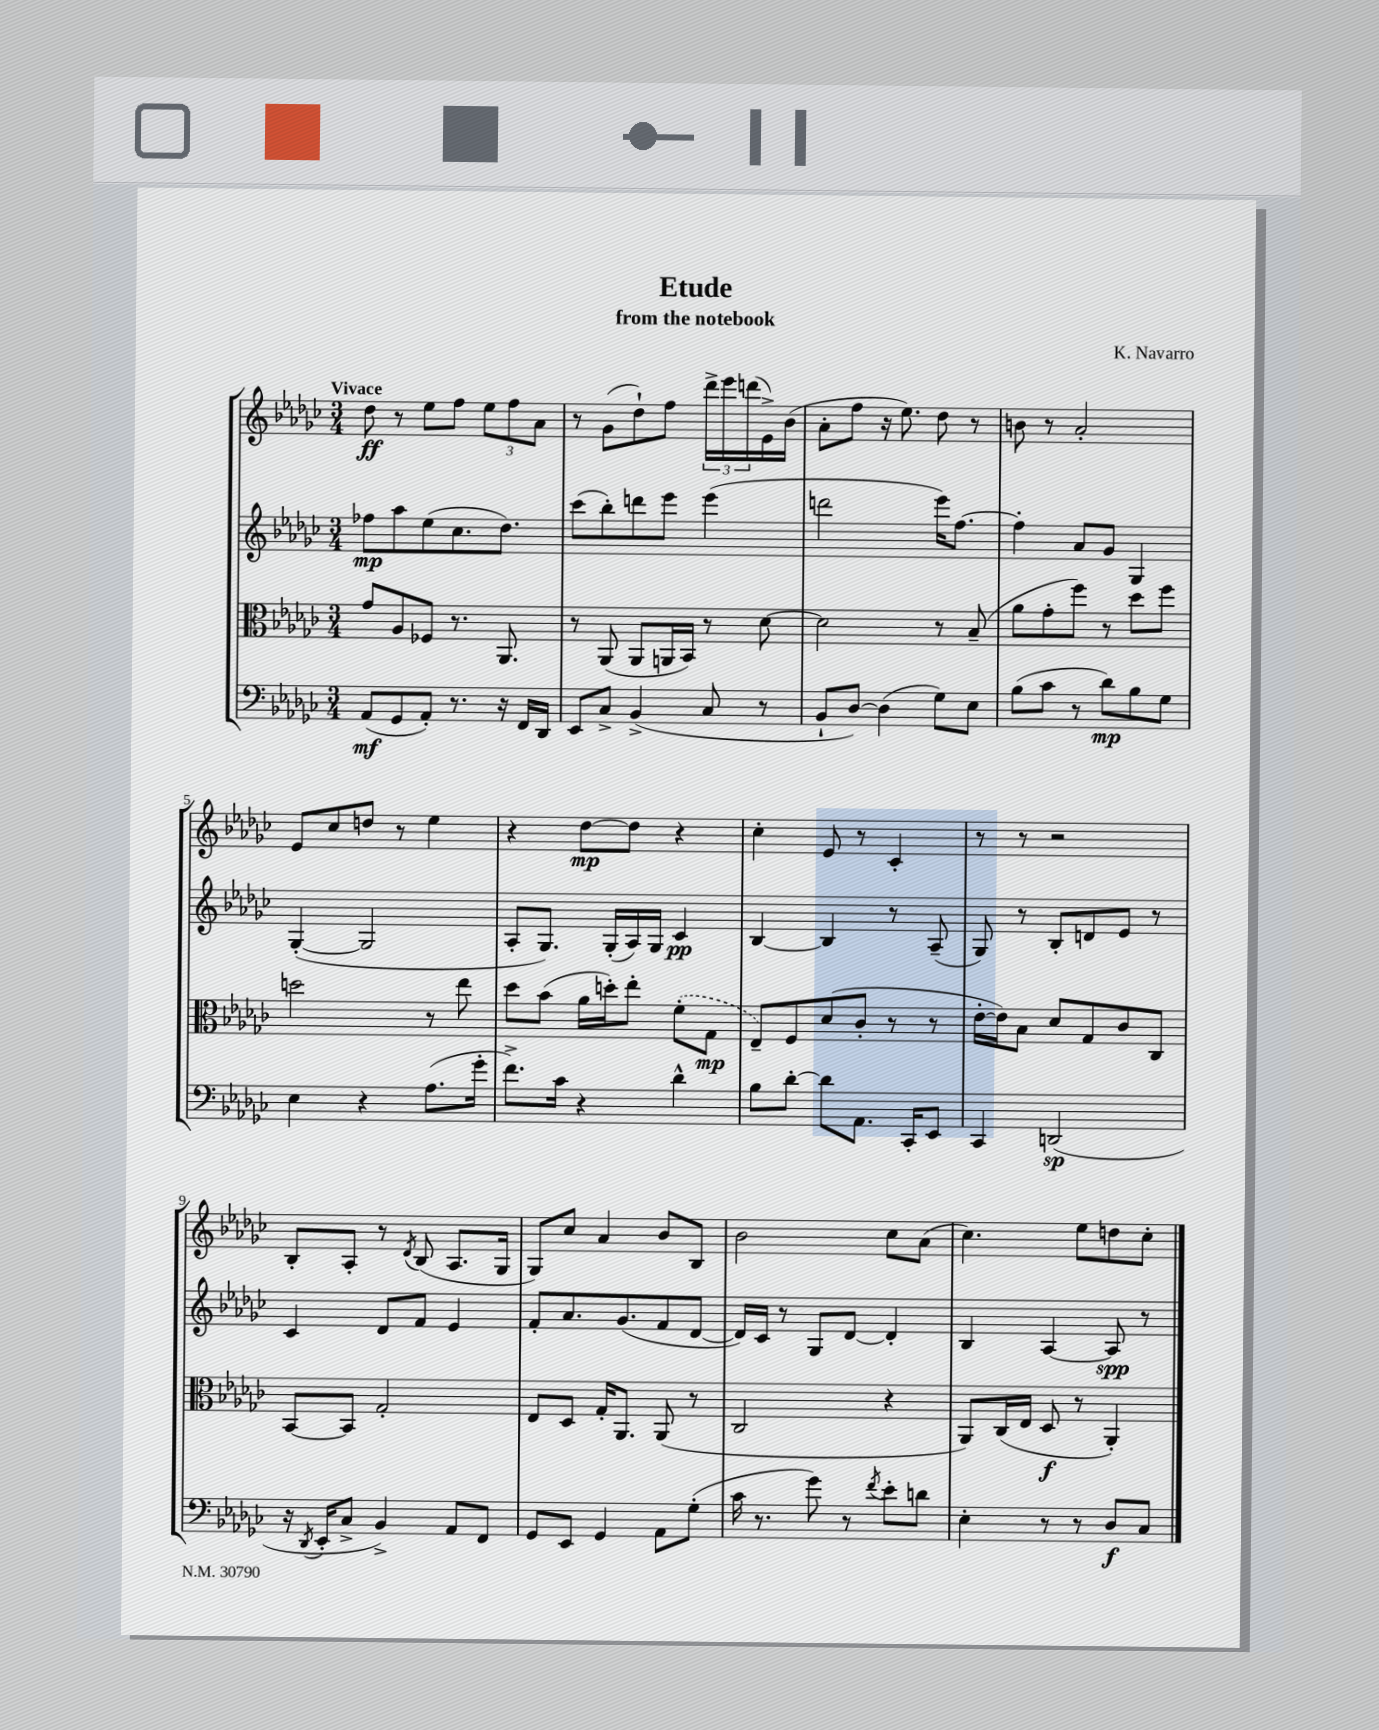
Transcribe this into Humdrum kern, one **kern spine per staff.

**kern	**kern	**kern	**kern
*staff4	*staff3	*staff2	*staff1
*clefF4	*clefC3	*clefG2	*clefG2
*k[b-e-a-d-g-c-]	*k[b-e-a-d-g-c-]	*k[b-e-a-d-g-c-]	*k[b-e-a-d-g-c-]
*M3/4	*M3/4	*M3/4	*M3/4
(8AA-/L	8g-/L	8ff-\L	8dd-\
8GG-/	8A-/	8aa-\	8r
8AA-'/J)	8F-/J	(8ee-\	8ee-\L
8.r	8.r	8.cc-\	8ff\J
.	.	.	12ee-\L
16r	8.AA-/	8.dd-\J)	.
.	.	.	12ff\
16FF/LL	.	.	.
.	.	.	12a-\J
16DD-/JJ	.	.	.
=	=	=	=
8EE-/L	8r	(8ccc-\L	8r
8C-^/J	(8AA-/	8bb-'\)	(8g-\L
(4BB-^/	8AA-/L	8ddd\	8dd-`\)
.	16AA/L	8eee-\J	8ff\J
.	16BB-/JJ)	.	.
8C-/	8r	(4eee-\	24ddd-^\LL
.	.	.	24eee-\
.	.	.	(24ddd\
8r	[8d-\	.	16e-^\)
.	.	.	(16b-\JJ
=	=	=	=
8BB-`/L	2d-\]	2ddd\	8a-'\L
[8D-/J)	.	.	8ff\J
(4D-\]	.	.	16r
.	.	.	8.ee-\)
8G-\L)	8r	16eee-\LK)	8dd-\
.	.	[8.ff\J	.
8E-\J	(8B-~/	.	8r
=	=	=	=
(8B-\L	8a-\L	4ff'\]	8b\
8c-\J	8g-'\	.	8r
8r	8ff\J)	8a-/L	2a-'/
8d-\L)	8r	8g-/J	.
8B-\	8dd-\L	4G-/	.
8G-\J	8ff\J	.	.
=	=	=	=
4E-\	2dd\	([4G-'/	8e-/L
.	.	.	8cc-/
4r	.	2G-/]	8dd/J
.	.	.	8r
(8.A-\L	8r	.	4ee-\
.	8ee-\	.	.
16g-'\Jk	.	.	.
=	=	=	=
8.f^\L)	8dd-\L	8A-'/L	4r
.	(8b-\J	8.G-/J)	.
16c-\Jk	.	.	.
4r	16a-\LL	.	[8dd-\L
.	16dd'\J)	(16G-'/LL	.
.	8ee-'\J	16A-/)	8dd-\]J
.	.	16G-/JJ	.
4d-^^\	(8f'\L	4c-/	4r
.	8G-\J	.	.
=	=	=	=
8B-\L	8E-~/L)	[4B-/	4cc-'\
[8d-'\J	8F/	.	.
8d-\]L	(8d-/	4B-/]	8e-/
8.AA-\J	8c-'/J	.	8r
.	8r	8r	4c-'/
16CC-'/LK	.	.	.
8EE-/J	8r	(8A-~/	.
=	=	=	=
4CC-/	[16e-'\LL	8G-/)	8r
.	16e-\]J)	.	.
.	8B-\J	8r	8r
(2DD/	8d-/L	8B-'/L	2r
.	8G-/	8d/	.
.	8c-/	8e-/J	.
.	8C-/J	8r	.
=	=	=	=
16r	[8BB-/L	4c-/	8B-'/L
8qDD-/	.	.	.
16EE-'/LK	.	.	.
8C-^/J	8BB-/]J	.	8A-'/J
4BB-^/)	2G-'/	8d-/L	8r
.	.	.	8qd-/
.	.	8f/J	(8B-/
8AA-/L	.	4e-/	8.A-/L
8FF/J	.	.	.
.	.	.	16G-/Jk
=	=	=	=
8GG-/L	8E-/L	8f'/L	8G-/L)
8EE-/J	8D-/J	8.a-/	8cc-/J
4GG-/	16G-'/LK	.	4a-/
.	8.AA-/J	(8.g-/	.
8AA-\L	(8AA-/	8f/	8b-/L
(8G-'\J	8r	[8d-/J	8B-/J
=	=	=	=
16c-\	2C-/	16d-/]LL)	2b-\
8.r	.	16c-/JJ	.
.	.	8r	.
8g-\)	.	8G-/L	.
8r	.	[8d-/J	.
8qf/	.	.	.
8e-'\L	4r	4d-'/]	8cc-\L
8d\J	.	.	(8a-\J
=	=	=	=
4E-'\	8AA-/L)	4B-/	4.cc-\)
.	(16C-/L	.	.
.	16E-/JJ	.	.
8r	8D-/	[4A-/	.
8r	8r	.	8ee-\L
8D-/L	4AA-'/)	8A-/]	8dd\
8C-/J	.	8r	8cc-'\J
==	==	==	==
*-	*-	*-	*-
